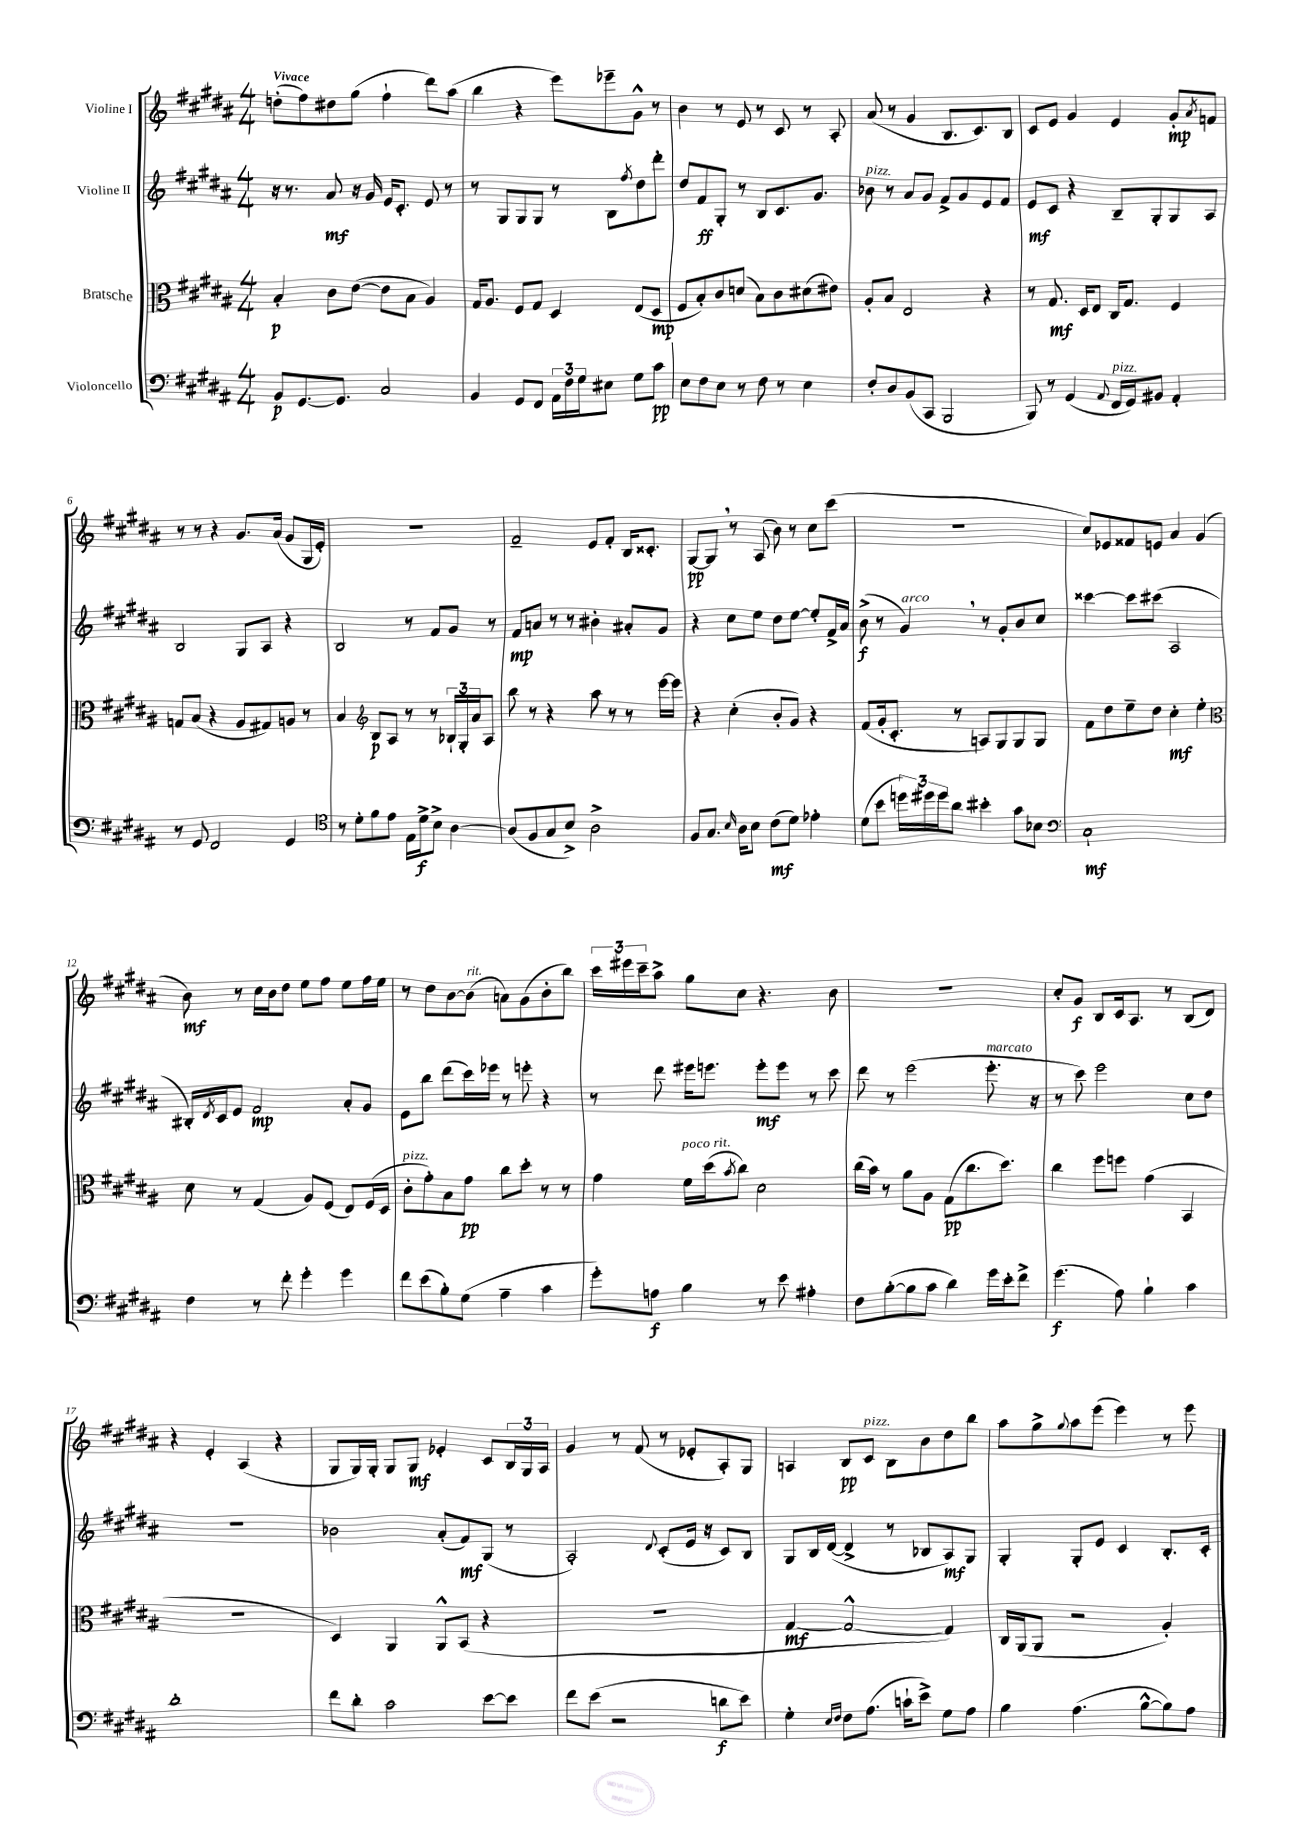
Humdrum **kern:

**kern	**kern	**kern	**kern
*staff4	*staff3	*staff2	*staff1
*clefF4	*clefC3	*clefG2	*clefG2
*k[f#c#g#d#a#]	*k[f#c#g#d#a#]	*k[f#c#g#d#a#]	*k[f#c#g#d#a#]
*M4/4	*M4/4	*M4/4	*M4/4
8BB	4B'	16r	(8dd'
.	.	8.r	.
[8.GG#	.	.	8ff#)
.	8c#	8a#	8dd#
8.GG#]	.	.	.
.	([8e	16r	(8gg#
.	.	16g#	.
2C#	8e]	16e	4ff#`
.	.	8.c#'	.
.	8B	.	.
.	4A#)	8e	8ddd#)
.	.	8r	(8aa#
=	=	=	=
4BB	16G#	8r	4bb
.	8.A#	.	.
.	.	8G#	.
8GG#	8F#	8G#	4r
8FF#	8G#	8G#	.
24AA#	4D#	8r	8eee)
24F#	.	.	.
24G#	.	.	.
8E#	.	8B	8eee-~
.	.	8qff#	.
8G#	(8E	8dd#	8g#^^
8c#	8D#	8ddd#'	8r
=	=	=	=
8E	8F#	8dd#	4b
8F#	8B')	8f#	.
8E	8c#	8G#'	8r
8r	(8d	8r	8e
8F#	8B)	8B	8r
8r	8c#	8.c#	8c#
4E	(8d#	.	8r
.	.	8.g#	.
.	8e#)	.	8A#'
=	=	=	=
8F#'	8A#'	8b-	(8a#
8D#	8B	8r	8r
(8BB	2E	8a#	4g#
8CC#	.	8g#	.
2BBB	.	8f#^	8.B
.	.	8g#	.
.	.	.	8.c#)
.	4r	8e	.
.	.	8f#	8B
=	=	=	=
8BBB)	8r	8e	8c#
8r	8.G#	8c#	8e
(4GG#	.	4r	4g#
.	16D#	.	.
.	8E	.	.
8qqAA#	.	.	.
16FF#	16C#	8B~	4e
16GG#)	8.G#	.	.
8BB#	.	8G#'	.
4AA#'	4F#	8G#	8g#'
.	.	.	8qa#
.	.	8A#	8f
=	=	=	=
8r	8G	2B	8r
8GG#	(8B	.	8r
2FF#	4r	.	4r
.	8A#	8G#	8.g#
.	8G#)	8A#	.
.	.	.	(16a#
4GG#	8A	4r	8g#
.	8r	.	16G#
.	.	.	16e')
=	=	=	=
*clefC4	*	*	*
8r	4B	2B	1r
8d#'	.	.	.
*	*clefG2	*	*
8f#	8B	.	.
8e	8A#	.	.
16E	8r	8r	.
16d#^	.	.	.
8B^	8r	8f#	.
[4A#	24B-`	8g#	.
.	24G#'	.	.
.	24a#	.	.
.	8A#	8r	.
=	=	=	=
(8A#]	8bb	8f#	2f#~
8F#	8r	8a	.
8G#	4r	8r	.
8B^)	.	8r	.
2A#^	8aa#	4b#'	8e
.	8r	.	8f#'
.	8r	8a#'	16B
.	.	.	8.c##'
.	[16eee	8g#	.
.	16eee]	.	.
=	=	=	=
8F#	4r	4r	[8G#
8.G#	.	.	8G#]
.	(4cc#'	8cc#	8r
16qqB	.	.	.
16A#	.	.	.
8B	.	8ee	(8A#
(8c#	8b'	8dd#	8b)
8d#)	8g#)	[8ee	8r
4e-'	4r	8ee']	8cc#
.	.	16f#^	(8ccc#
.	.	16a#	.
=	=	=	=
(8d#	(8f#	(8b^	1r
8b	16g#'	8r	.
.	8.c#'	.	.
24dd)	.	4g#)	.
24dd#	.	.	.
24dd#	.	.	.
8a#	8r	.	.
4b#'	8A)	8r	.
.	8G#	8g#'	.
8g#	8G#	8b	.
8B-	8G#	8cc#	.
=	=	=	=
*clefF4	*	*	*
1C#`	8f#	[4ccc##	8cc#)
.	8dd#	.	8e-
.	8ee~	8ccc##]	8f##
.	8dd#	(8ccc#	8e
.	4cc#'	2A#	4a#
.	4ee'	.	(4g#
=	=	=	=
*	*clefC3	*	*
4F#	8d#	16B#')	8b)
.	.	8qd#	.
.	.	16c#	.
.	8r	8e	8r
8r	(4G#	2f#	16cc#
.	.	.	16b
8f#'	.	.	8dd#
4g#'	8A#)	.	8ee
.	(8F#	.	8ff#
4g#	8E)	8a#'	8ee
.	(16F#	8g#	16ff#
.	16D#	.	16ee
=	=	=	=
8f#	8c#'	8e	8r
(8e	8g#')	8bb	8dd#
8B')	8B	(8ddd#	[8b
(8G#	8g#	16ccc#)	(8b]
.	.	16eee-	.
4A#~	8cc#	8r	8a)
.	8dd#'	8eee'	(8g#
4c#	8r	4r	8b'
.	8r	.	8bb)
=	=	=	=
8g#')	4g#	8r	24ccc#
.	.	.	24eee#
.	.	.	24ccc#~
8A	.	8ddd#	8aa#^
4B	16f#	16eee#	8gg#
.	(16dd#	8.eee	.
.	8qb	.	.
.	8cc#)	.	8cc#
8r	2d#	8eee'	4.r
8e	.	8eee	.
4A#'	.	8r	.
.	.	8ccc#	8b
=	=	=	=
8F#	(16cc#	8ddd#	1r
.	16b)	.	.
([8B'	8r	8r	.
8B]	8a#	(2eee	.
8c#	8A#	.	.
4d#)	(8G#	.	.
.	8.cc#	.	.
16g#	.	8.eee'	.
16e'	8.dd#)	.	.
8f#^	.	.	.
.	.	16r	.
=	=	=	=
(4.g#	4cc#	8r	8cc#'
.	.	8ccc#)	8g#
.	8ff#	2eee	8B
8A#)	8ff	.	16c#
.	.	.	8.A#
4B`	(4g#	.	.
.	.	.	8r
4c#	4BB	8cc#	(8B
.	.	8dd#	8d#)
=	=	=	=
1d#'	1r	1r	4r
.	.	.	4e'
.	.	.	(4A#
.	.	.	4r
=	=	=	=
8f#	4D#)	2b-	8G#
8d#'	.	.	16G#)
.	.	.	16G#'
2c#	4AA#	.	8G#
.	.	.	8G#
.	8AA#^^	(8a#'	4e-'
.	(8BB	8f#)	.
[8e	4r	(8G#	8c#
8e]	.	8r	24B
.	.	.	24G#
.	.	.	24A#
=	=	=	=
8f#	1r	2A#')	4g#
(8e	.	.	.
2r	.	.	8r
.	.	.	(8f#
.	.	8qqd#	.
.	.	(8c#'	8r
.	.	16e	8e-'
.	.	16r	.
8d	.	8c#)	8A#')
8e)	.	8B	8G#
=	=	=	=
4G#'	[4G#	8G#	4A
.	.	16B	.
.	.	([16d#	.
16qqE	.	.	.
16qqF#	.	.	.
8F#	2G#^^_	4d#^]	8B
(8.A#	.	.	8c#
.	.	8r	8B
16c`	.	.	.
8e^)	.	8B-	8b
8G#	4G#])	8A#)	8dd#
8A#	.	8G#	8bb
=	=	=	=
4B	16C#	4G#'	8aa#
.	(16AA#	.	.
.	8AA#	.	8gg#^
.	.	.	8qqgg#
(4.A#	2r	8G#'	8aa#
.	.	8e	(8eee
.	.	4c#	4eee)
[8B^^	.	.	.
8B])	4A#')	8.B'	8r
8A#	.	.	8eee
.	.	16c#'	.
==	==	==	==
*-	*-	*-	*-
